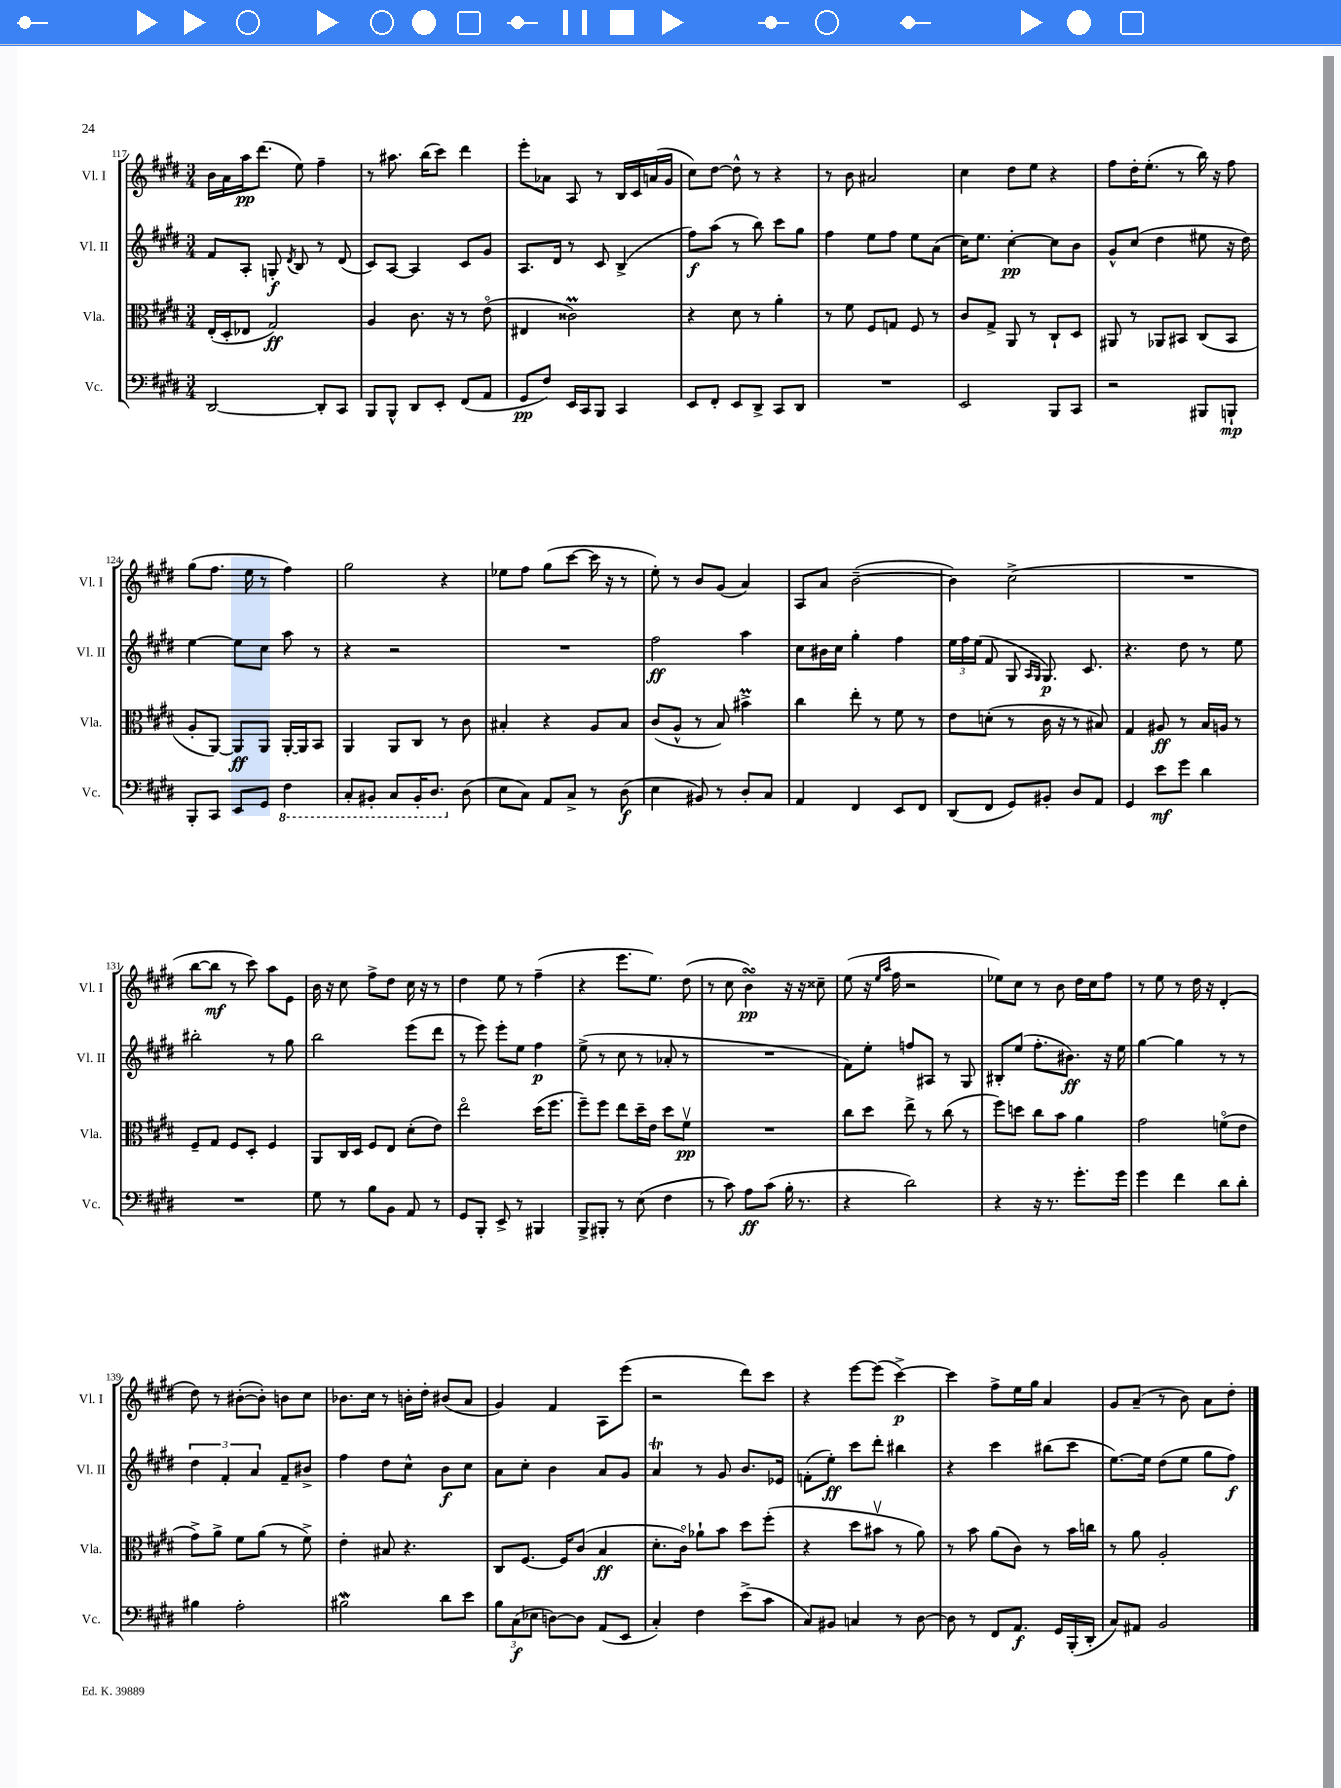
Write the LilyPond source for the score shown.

<<
\new StaffGroup <<
\new Staff = "s0" \with { instrumentName = "Vl. I" shortInstrumentName = "Vl. I" } {
    \clef treble \key e \major \numericTimeSignature \time 3/4
    \autoBeamOff b'16[ a'16 a''16\pp dis'''8.]( e''8) fis''4-- |
    r8 ais''8. b''16[( cis'''8]) dis'''4 |
    e'''8[-. aes'8] a8 r8 b16[ cis'16 a'16( gis'16] |
    cis''8[) dis''8]~ dis''8-^ r8 r4 |
    r8 b'8 ais'2 |
    cis''4 dis''8[ e''8] r4 |
    fis''8[ dis''16-. e''8.]-.( r8 b''16) r16 fis''8 |
    gis''8[( fis''8.] e''16 r8 fis''4) |
    gis''2 r4 |
    ees''8[ fis''8] gis''8[( cis'''8]~ cis'''16 r16 r8 |
    e''8-.) r8 b'8[ gis'8]( a'4) |
    a8[ a'8] b'2~--( |
    b'4) cis''2->( |
    R2. |
    b''8[~ b''8]\mf r8 cis'''8) a''8[ e'8] |
    b'16 r16 cis''8 fis''8[-> dis''8] cis''16 r16 r8 |
    dis''4 e''8 r8 fis''4--( |
    r4 e'''8.[ e''8.]) dis''8( |
    r8 cis''8 b'4\turn\pp) r16 r16 cisis''8-- |
    e''8( r16 \grace { e''16[ a''16] } fis''16 r2 |
    ees''8[) cis''8] r8 b'8 dis''16[ cis''16 fis''8] |
    r8 e''8 r8 dis''16 r16 dis'4-.( |
    dis''8) r8 bis'8[~-.( bis'8]-.) b'8[ cis''8] |
    bes'8.[ cis''16] r8 b'16[-. dis''16]-. bis'8[( a'8] |
    gis'4) fis'4 a8[ e'''8]( |
    r2 dis'''8[) cis'''8] |
    r4 e'''8[~ e'''8]( cis'''4~->\p) |
    cis'''4 fis''8[-> e''16 gis''16] a'4 |
    gis'8[ a'8]--( r8 b'8) a'8[ dis''8]-. \bar "|." |
}
\new Staff = "s1" \with { instrumentName = "Vl. II" shortInstrumentName = "Vl. II" } {
    \clef treble \key e \major \numericTimeSignature \time 3/4
    \autoBeamOff fis'8[ a8]-. g8-.\f \acciaccatura { dis'8 } b8 r8 dis'8( |
    cis'8[) a8]~ a4 cis'8[ gis'8] |
    a8.[ dis'16] r8 cis'8 b4->( |
    fis''8[\f) a''8]( r8 b''8) cis'''8[ gis''8] |
    fis''4 e''8[ fis''8] e''8[ a'8]( |
    cis''16[) e''8.] cis''4~-.\pp cis''8[ b'8] |
    gis'8[-^ cis''8]( dis''4 eis''8 r16 dis''16) |
    e''4~ e''8[ cis''8] a''8 r8 |
    r4 r2 |
    R2. |
    fis''2\ff a''4 |
    cis''8[ bis'16 cis''16] gis''4-. fis''4 |
    \tuplet 3/2 { e''16[ fis''16 e''16]( } fis'8 gis8 \grace { a16[ gis16] } gis8.\p) cis'8. |
    r4. dis''8 r8 e''8 |
    bis''2-. r8 gis''8 |
    b''2 e'''8[( dis'''8] |
    r8 e'''8) e'''8[-. e''8] fis''4\p |
    e''8->( r8 cis''8 r8 aes'8-. r8 |
    R2. |
    fis'8[) e''8]-. f''8[ ais8] r8 gis8 |
    bis8[-. e''8]( fis''8.[-. bis'8.]\ff) r16 e''16 |
    gis''4~ gis''4 r8 r8 |
    \tuplet 3/2 { dis''4 fis'4-. a'4 } fis'8[-- bis'8]-> |
    fis''4 dis''8[ cis''8]-^ b'8[\f cis''8] |
    a'8[ cis''8]-. b'4 a'8[ gis'8] |
    a'4\trill r8 gis'8 b'8.[ ees'16] |
    f'8[-.( e''8]-.\ff) cis'''8[ dis'''8]-. bis''4 |
    r4 cis'''4 bis''8[( cis'''8] |
    e''8.[~) e''16] dis''8[( e''8] gis''8[ fis''8]\f) \bar "|." |
}
\new Staff = "s2" \with { instrumentName = "Vla." shortInstrumentName = "Vla." } {
    \clef alto \key e \major \numericTimeSignature \time 3/4
    \autoBeamOff e16[-.( dis16-. ees8] gis2\ff) |
    a4 cis'8. r16 r8 e'8\flageolet( |
    eis4 cisis'2\prall) |
    r4 dis'8 r8 a'4-. |
    r8 fis'8 fis8[ g8] fis8 r8 |
    cis'8[ gis8]-> a,8 r8 cis8[-! dis8] |
    ais,8 r8 aes,8[ bis,8] cis8[( bis,8] |
    a8[-. a,8]~) a,8[\ff a,8] a,16[~-. a,16 b,8] |
    a,4 a,8[ cis8] r8 cis'8 |
    bis4-. r4 a8[ bis8] |
    cis'8[( a8]-^ r8 b8) bis'4->\prall |
    cis''4 e''8-. r8 fis'8 r8 |
    e'8[ d'8]-.( r8 cis'16 r16 r8 bis8) |
    gis4 ais8\ff r8 b16[ a16] r8 |
    fis8[-- gis8] fis8[ dis8]-. fis4 |
    a,8[ cis16 dis16] fis8[ e8] dis'8[-.( e'8]) |
    e''2\flageolet dis''16[( fis''8.] |
    fis''8[--) fis''8] e''8[ dis''16-- e'16] dis''8[ fis'8]\upbow\pp |
    R2. |
    cis''8[ dis''8] e''8-> r8 cis''8( r8 |
    fis''8[) d''8] cis''8[ b'8] a'4 |
    gis'2 f'8[\flageolet( e'8] |
    gis'8[->) a'8]-> fis'8[ a'8]( r8 fis'8->) |
    e'4-. bis8 r4. |
    cis8[ fis8.]~ fis16[ cis'8]( b4\ff |
    dis'8.[-. cis'16]\flageolet) aes'8[-! b'8] dis''8[ fis''8]-.( |
    r4 dis''8[ bis'8]\upbow r8 a'8) |
    r8 b'8 a'8[( cis'8]) r8 b'16[ c''16] |
    r8 a'8 a2-. \bar "|." |
}
\new Staff = "s3" \with { instrumentName = "Vc." shortInstrumentName = "Vc." } {
    \clef bass \key e \major \numericTimeSignature \time 3/4
    \autoBeamOff dis,2~ dis,8[-. cis,8] |
    b,,8[ b,,8]-^ dis,8[ e,8]-. fis,8[( a,8] |
    gis,8[\pp fis8]) e,16[ cis,16 b,,8] cis,4 |
    e,8[ fis,8]-. e,8[ dis,8]-> cis,8[ dis,8] |
    R2. |
    e,2 b,,8[ cis,8] |
    r2 bis,,8[ b,,8]-!\mp |
    b,,8[-. cis,8] e,8[ gis,8] \ottava #-1 fis,4 |
    cis,8[-. bis,,8]-. cis,8[ bis,,16-. dis,8.] \ottava #0 dis8( |
    e8[ cis8]) a,8[ cis8]-> r8 dis8\f( |
    e4 bis,8) r8 dis8[-. cis8] |
    a,4 fis,4 e,8[ fis,8] |
    dis,8[( fis,8] gis,8[) bis,8]-. dis8[ a,8] |
    gis,4 e'8[\mf gis'8] dis'4 |
    R2. |
    gis8 r8 b8[ b,8] a,8 r8 |
    gis,8[ b,,8]-. e,8-> r8 bis,,4 |
    b,,8[-> bis,,8]-. r8 e8( fis4 |
    r8 cis'8) a8[\ff cis'8]( b16-. r8. |
    r4 dis'2) |
    r4 r16 r8. gis'8.[-. gis'16] |
    gis'4 fis'4 dis'8[ dis'8]-. |
    bis4 a2-. |
    bis2\mordent dis'8[ e'8] |
    \tuplet 3/2 { b8[ cis8\f( ees8] } d8[~) d8] a,8[( e,8] |
    cis4-.) fis4 e'8[->( cis'8] |
    cis8[) bis,8] c4 r8 dis8~ |
    dis8 r8 fis,8[ a,8.]\f gis,16[ b,,16-.( dis,16]-. |
    cis8[) ais,8] b,2 \bar "|." |
}
>>
>>
\layout { \context { \Score currentBarNumber = #117 } }
